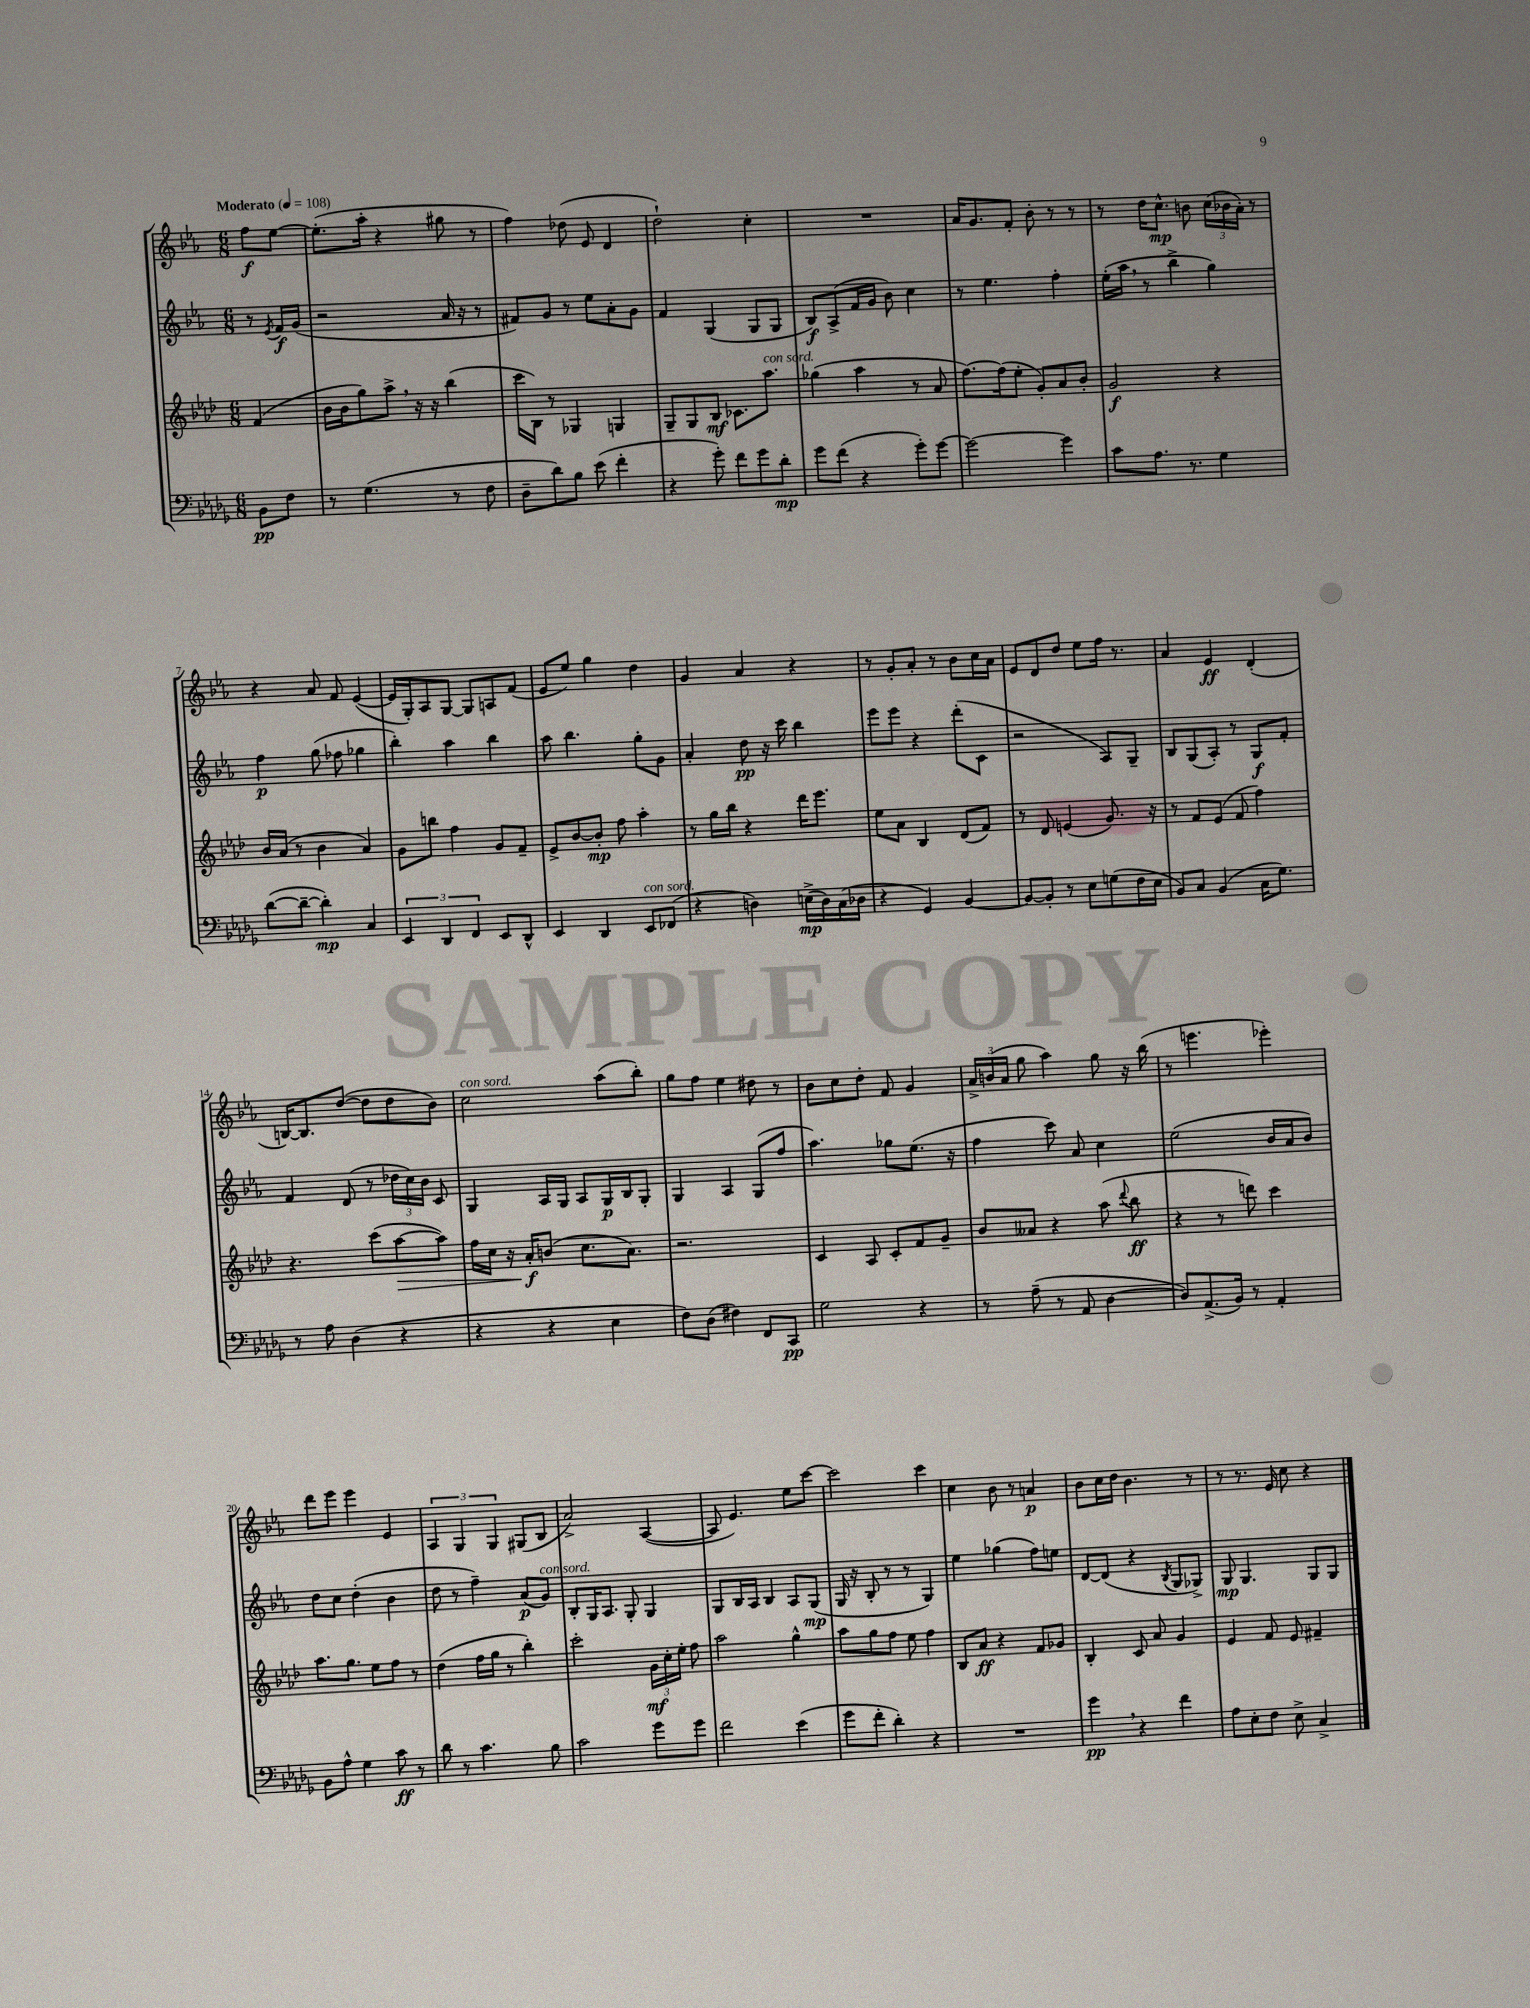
<<
\new StaffGroup <<
\new Staff = "s0" {
    \clef treble \key ees \major \numericTimeSignature \time 6/8 \partial 4 \tempo "Moderato" 4 = 108
    \autoBeamOff f''8[\f ees''8]~ |
    ees''8.[-.( aes''16]-. r4 gis''8 r8 |
    f''4) des''8( ees'8 d'4 |
    d''2-!) c''4-. |
    R2. |
    aes'16[ g'8. f'8]-. bes'8-. r8 r8 |
    r8 d''16[ c''8.]-^\mp b'8 \tuplet 3/2 { c''16[( bes'16 aes'16]-.) } r8 |
    r4 aes'8 f'8 ees'4~( |
    ees'16[ g16-.) aes8 g8]~ g8[ a8 f'8]( |
    ees'8[ ees''8]) g''4 d''4 |
    g'4 aes'4 r4 |
    r8 g'8[-. aes'8]-. r8 bes'8[ c''16 aes'16] |
    ees'8[ d'8 d''8] ees''8[ f''16] r8. |
    aes'4 ees'4\ff d'4-.( |
    b16[~) b8. d''8]~( d''8[ d''8 bes'8]) |
    c''2^\markup { \italic "con sord." } aes''8[( bes''8]-.) |
    g''8[ f''8] ees''4 dis''8 r8 |
    bes'8[ c''8 d''8]-. f'8 g'4 |
    \tuplet 3/2 { aes'16[-> b'16( aes'16] } g''8 aes''4) g''8 r16 bes''16( |
    r8 e'''4. ees'''4-.) |
    d'''8[ ees'''8] ees'''4 ees'4 |
    \tuplet 3/2 { aes4 g4 g4 } gis8[( bes8] |
    aes'2->) aes4~( |
    aes8 ees'4.) ees''8[ c'''8]~ |
    c'''2 c'''4 |
    c''4 bes'8 r8 a'4\p |
    bes'8[ c''16 d''16] bes'4. r8 |
    r8 r8. ees'16 c''8 r4 \bar "|." |
}
\new Staff = "s1" {
    \clef treble \key ees \major \numericTimeSignature \time 6/8 \partial 4
    \autoBeamOff r8 \acciaccatura { ees'8 } f'16[\f g'16]( |
    r2 aes'16 r16 r8 |
    fis'8[) g'8] r8 ees''8[ aes'8-. g'8] |
    f'4 g4( g8[ g8] |
    bes8[\f) aes8->( f'16 g'16] bes'8) c''4 |
    r8 ees''4. f''4-. |
    ees''16[-.( aes''16] \breathe r8 bes''4-> g''4) |
    f''4\p g''8( fes''8 ges''4 |
    bes''4-.) aes''4 bes''4 |
    aes''8 bes''4. g''8[-. g'8] |
    aes'4-. d''8\pp r16 c'''16 bes''4 |
    ees'''8[ ees'''8] r4 d'''8[-.( c'8] |
    r2 aes8[) g8]-- |
    bes8[ g8( aes8]-.) r8 g8[\f f'8]-. |
    f'4 d'8( r8 \tuplet 3/2 { des''16[ c''16) bes'16] } c'8 |
    g4 aes16[ g16] aes8[ g16\p bes16 g8]-. |
    g4 aes4 g8[( f''8] |
    aes''4.) ges''8[ ees''8.]( r16 |
    f''4 c'''8) aes'8 c''4 |
    ees''2( bes'16[ aes'16 bes'8]) |
    d''8[ c''8] d''4-.( bes'4 |
    d''8 r8 f''4--) aes'8[\p( g'8]^\markup { \italic "con sord." }) |
    bes8[-. g16 aes8.] g8-. g4 |
    g8[ bes16 aes16] bes4 aes8[ g8]\mp( |
    g16 r16 bes8-. r8 r8 g4) |
    ees''4 ges''4( f''8[) e''8] |
    d'8[~ d'8]( r4 \acciaccatura { bes8 } g8[ ges8]->) |
    g8\mp g4. g8[ g8] \bar "|." |
}
\new Staff = "s2" {
    \clef treble \key aes \major \numericTimeSignature \time 6/8 \partial 4
    \autoBeamOff f'4( |
    bes'16[ bes'16 g''8) aes''8]-> \breathe r16 r16 bes''4( |
    c'''16[ bes16]) r8 ges4 g4 |
    g8[-- g8 bes8]\mf ces'8.[ aes''8.]^\markup { \italic "con sord." } |
    ges''4( aes''4 r8 aes'8 |
    f''8.[~) f''16( ees''8]-. g'8[-.) aes'8 bes'8]-. |
    g'2\f r4 |
    bes'16[ aes'16]( r8 bes'4 aes'4) |
    g'8[ b''8] f''4 g'8[ f'8]-- |
    ees'8[-> bes'8~ bes'8]-.\mp f''8 aes''4-. |
    r8 g''16[ bes''16] r4 des'''16[ ees'''8.] |
    ees''8[ aes'8] bes4 des'8[( f'8]) |
    r8 des'8 e'4( g'8.) r16 |
    r8 f'8[ ees'8]( f'8 f''4) |
    r4. c'''8[( aes''8~\> aes''8]) |
    f''16[ c''16] r16 aes'16[-.\f\! b'8]( c''8.[ aes'8.]) |
    r2. |
    c'4 aes8 c'8[-. f'8 g'8]-- |
    bes'8[ aeses'8] r4 aes''8( \appoggiatura { des'''8 } bes''8\ff |
    r4 r8 d'''8) c'''4 |
    aes''8.[ g''8.] ees''8[ f''8] r8 |
    des''4( f''16[ g''16] r8 bes''4-.) |
    c'''2-. \tuplet 3/2 { g'16[\mf c''16-. ees''16]-. } f''8 |
    aes''2 g''4-^ |
    aes''8[ g''8 f''8] ees''8 f''4 |
    bes8[ aes'8]\ff r4 f'8[ ges'8] |
    bes4-. c'8 aes'8 g'4 |
    ees'4 f'8 ees'8 fis'4-- \bar "|." |
}
\new Staff = "s3" {
    \clef bass \key des \major \numericTimeSignature \time 6/8 \partial 4
    \autoBeamOff bes,8[\pp f8] |
    r8 ges4.( r8 f8 |
    des8[-- des'8) bes8] ees'8( f'4-. |
    r4 ges'8-.) f'8[ ges'8 des'8]-.\mp |
    ges'8[ f'8]( r4 ges'8[-.) ges'8]~ |
    ges'2~ ges'4 |
    c'8[ aes8.] r8. ges4 |
    des'8[~( des'8]~-- des'4-.\mp) c4 |
    \tuplet 3/2 { ees,4 des,4 f,4 } ees,8[ des,8]-^ |
    ees,4 des,4 ees,8[^\markup { \italic "con sord." } fes,8]( |
    r4 d4) e16[->\mp( d16) c16( des16] |
    r4 ges,4) bes,4~ |
    bes,8[~ bes,8]-. r8 ees8[ g8( f16 ees16] |
    bes,8[) c8] bes,4( c16[ ges8.]) |
    r8 aes8 des4( r4 |
    r4 r4 ees4 |
    f8[) des8]( fis4) f,8[ c,8]\pp |
    ges2 r4 |
    r8 aes8--( r8 aes,8 des4~ |
    des8[) aes,8.->( bes,16]) r8 aes,4-. |
    bes,8[ aes8]-^ ges4 c'8\ff r8 |
    des'8 r8 c'4. bes8 |
    c'2 ges'8[ ges'8] |
    f'2 ees'4( |
    ges'8[ f'8]-. des'4-.) r4 |
    R2. |
    ges'4\pp \breathe r4 f'4 |
    aes8[ ees8-. f8] ees8-> c4-> \bar "|." |
}
>>
>>
